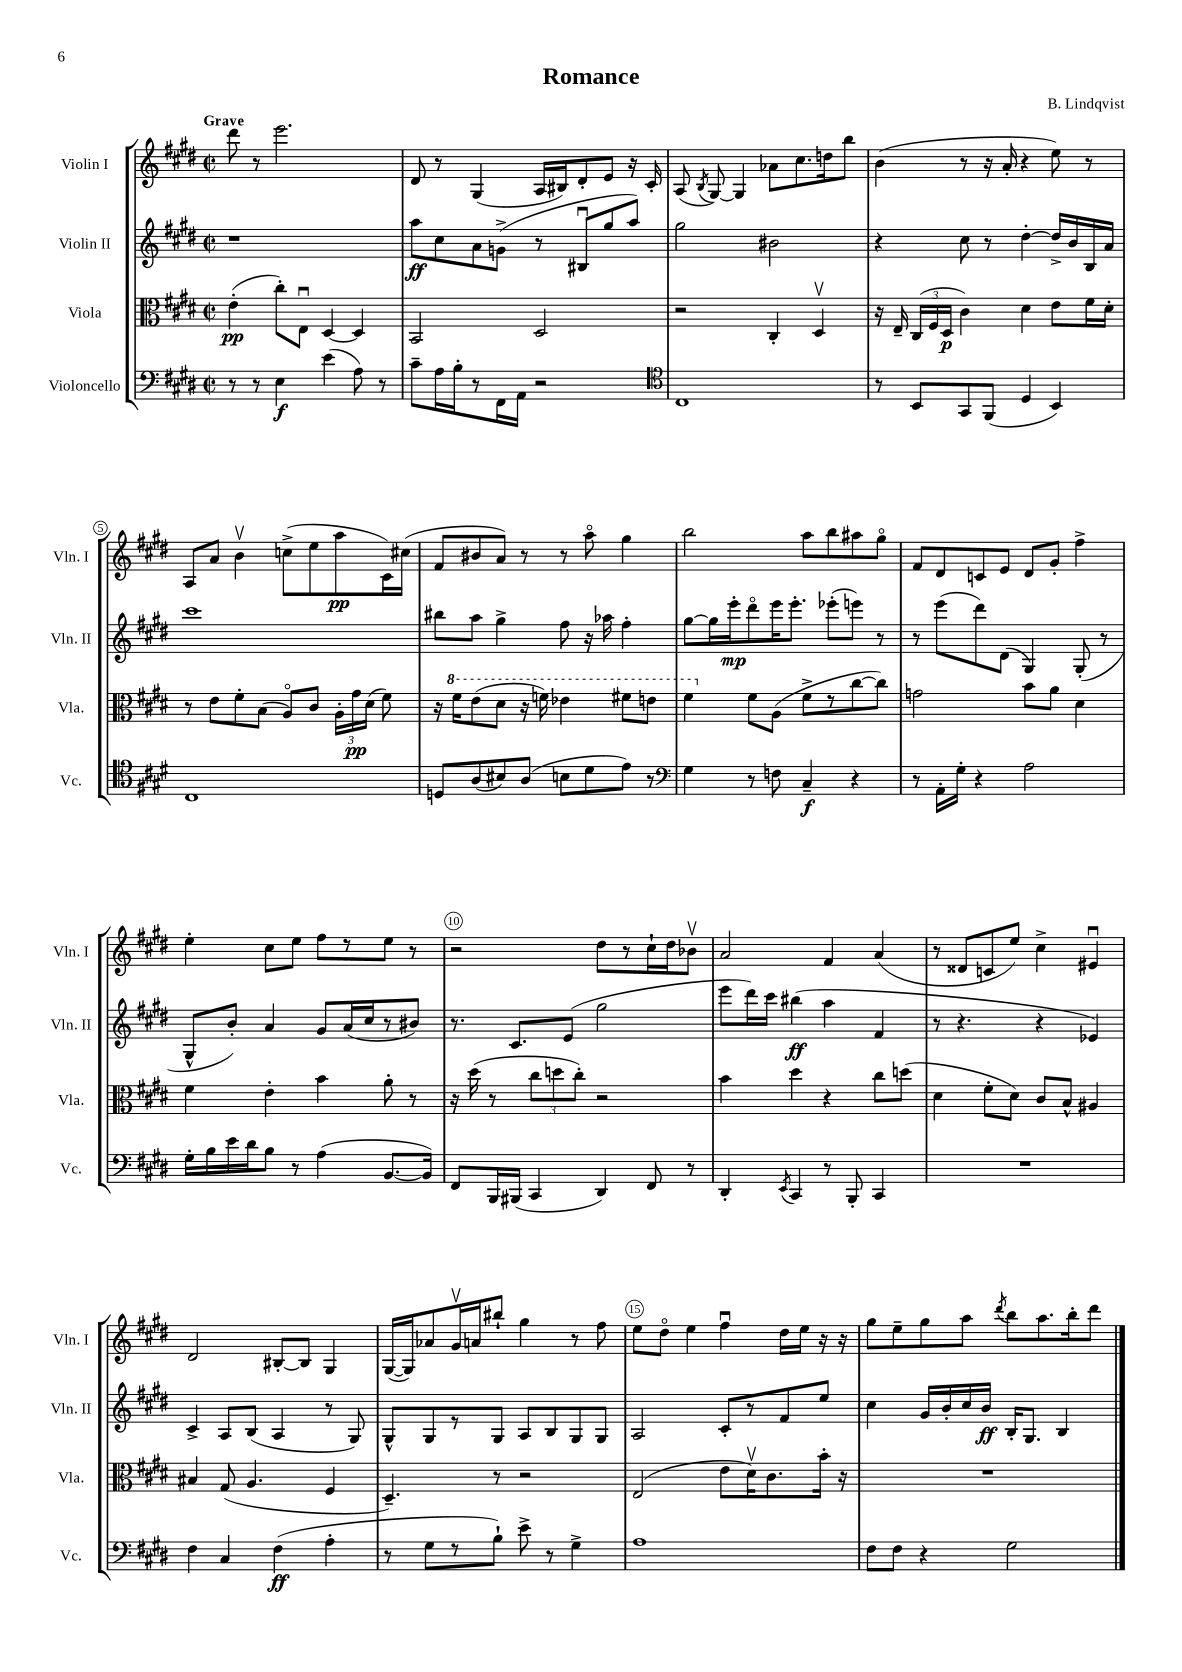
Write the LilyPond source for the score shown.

\header { title = "Romance" composer = "B. Lindqvist" }
<<
\new StaffGroup <<
\new Staff = "s0" \with { instrumentName = "Violin I" shortInstrumentName = "Vln. I" } {
    \clef treble \key e \major \defaultTimeSignature \time 2/2 \tempo "Grave"
    \autoBeamOff dis'''8 r8 e'''2. |
    dis'8 r8 gis4( a16[ bis16) dis'8-. e'8] r16 cis'16-. |
    a8( \acciaccatura { b8 } gis8~) gis4 aes'8[ cis''8. d''16 b''8] |
    b'4( r8 r16 a'16-. r4 e''8) r8 |
    a8[ a'8] b'4\upbow c''8[->( e''8 a''8\pp cis'16) cis''16]( |
    fis'8[ bis'8 a'8]) r8 r8 a''8\flageolet gis''4 |
    b''2 a''8[ b''8 ais''8 gis''8]\flageolet |
    fis'8[ dis'8 c'8 e'8] dis'8[ gis'8]-. fis''4-> |
    e''4-. cis''8[ e''8] fis''8[ r8 e''8] r8 |
    r2 dis''8[ r8 cis''16-! dis''16 bes'8]\upbow |
    a'2 fis'4 a'4( |
    r8 disis'8[ c'8 e''8]) cis''4-> eis'4\downbow |
    dis'2 bis8[~-. bis8] gis4 |
    gis16[~( gis16) aes'8 gis'16\upbow a'16 bis''8]-! gis''4 r8 fis''8 |
    e''8[ dis''8]\flageolet e''4 fis''4\downbow dis''16[ e''16] r16 r16 |
    gis''8[ e''8-- gis''8 a''8] \acciaccatura { dis'''8 } b''8[ a''8. b''16-. dis'''8] \bar "|." |
}
\new Staff = "s1" \with { instrumentName = "Violin II" shortInstrumentName = "Vln. II" } {
    \clef treble \key e \major \defaultTimeSignature \time 2/2
    \autoBeamOff r1 |
    a''8[\ff cis''8 a'8 g'8]->( r8 bis8[\downbow gis''8 a''8]) |
    gis''2 bis'2 |
    r4 cis''8 r8 dis''4~-. dis''16[-> b'16 b16 a'16] |
    cis'''1 |
    bis''8[ a''8] gis''4-> fis''8 r16 aes''16 fis''4-. |
    gis''8[~ gis''16 e'''16-.\mp dis'''8\flageolet e'''16 e'''8.]-. ees'''8[-.( e'''8]) r8 |
    r8 e'''8[( dis'''8) dis'8]( gis4) gis8-.( r8 |
    gis8[-^ b'8]-.) a'4 gis'8[ a'16( cis''16 r8 bis'8]) |
    r8. cis'8.[ e'8]( gis''2 |
    e'''8[ dis'''16) cis'''16] bis''4\ff( a''4 fis'4 |
    r8 r4. r4 ees'4) |
    cis'4-> a8[ b8]( a4 r8 gis8) |
    gis8[-^ gis8 r8 gis8] a8[ b8 gis8 gis8] |
    a2 cis'8[-. r8 fis'8 e''8] |
    cis''4 gis'16[ b'16-. cis''16 b'16]\ff b16[-. gis8.] b4 \bar "|." |
}
\new Staff = "s2" \with { instrumentName = "Viola" shortInstrumentName = "Vla." } {
    \clef alto \key e \major \defaultTimeSignature \time 2/2
    \autoBeamOff e'4-.\pp( cis''8[-.) e8]\downbow dis4~ dis4 |
    b,2 dis2 |
    r2 cis4-. dis4\upbow |
    r16 e16-- \tuplet 3/2 { cis16[( fis16 dis16]\p } cis'4) dis'4 e'8[ fis'16 dis'16]-. |
    r8 e'8[ fis'8-. b8]( a8[\flageolet) cis'8] \tuplet 3/2 { a16[-. gis'16\pp dis'16]( } fis'8) |
    r16 \ottava #1 fis''16[ e''8( dis''8] r16 f''16) ees''4 fis''8[ e''8] |
    fis''4 \ottava #0 fis'8[ a8]( fis'8[-> r8 cis''8~ cis''8]) |
    g'2 b'8[ a'8] dis'4 |
    fis'4 e'4-. b'4 a'8-. r8 |
    r16 dis''16( r8 \tuplet 3/2 { cis''8[ d''8 cis''8]-.) } r2 |
    b'4 dis''4 r4 cis''8[ d''8]( |
    dis'4 fis'8[-. dis'8]) cis'8[ b8]-^ ais4 |
    bis4 gis8( a4. fis4 |
    dis4.--) r8 r2 |
    e2( e'8[ dis'16\upbow) cis'8. b'16]-. r16 |
    R1 \bar "|." |
}
\new Staff = "s3" \with { instrumentName = "Violoncello" shortInstrumentName = "Vc." } {
    \clef bass \key e \major \defaultTimeSignature \time 2/2
    \autoBeamOff r8 r8 e4\f e'4( a8) r8 |
    cis'8[-- a16 b16-. r8 fis,16 a,16] r2 |
    \clef tenor cis1 |
    r8 b,8[ gis,8 fis,8]( dis4 b,4) |
    cis1 |
    d8[ a8( bis8) a8]( b8[ dis'8 e'8]) r8 |
    \clef bass gis4 r8 f8 cis4--\f r4 |
    r8 a,16[-. gis16]-. r4 a2 |
    gis16[-. b16 e'16 dis'16 b8] r8 a4( b,8.[~ b,16]) |
    fis,8[ b,,16 bis,,16]( cis,4 dis,4) fis,8 r8 |
    dis,4-. \acciaccatura { e,8 } cis,4 r8 b,,8-. cis,4 |
    R1 |
    fis4 cis4 fis4\ff( a4-. |
    r8 gis8[ r8 b8]-!) e'8-> r8 gis4-> |
    a1 |
    fis8[ fis8] r4 gis2 \bar "|." |
}
>>
>>
\layout { \context { \Score \override BarNumber.break-visibility = ##(#f #t #t) barNumberVisibility = #(every-nth-bar-number-visible 5) \override BarNumber.stencil = #(make-stencil-circler 0.1 0.3 ly:text-interface::print) } }
